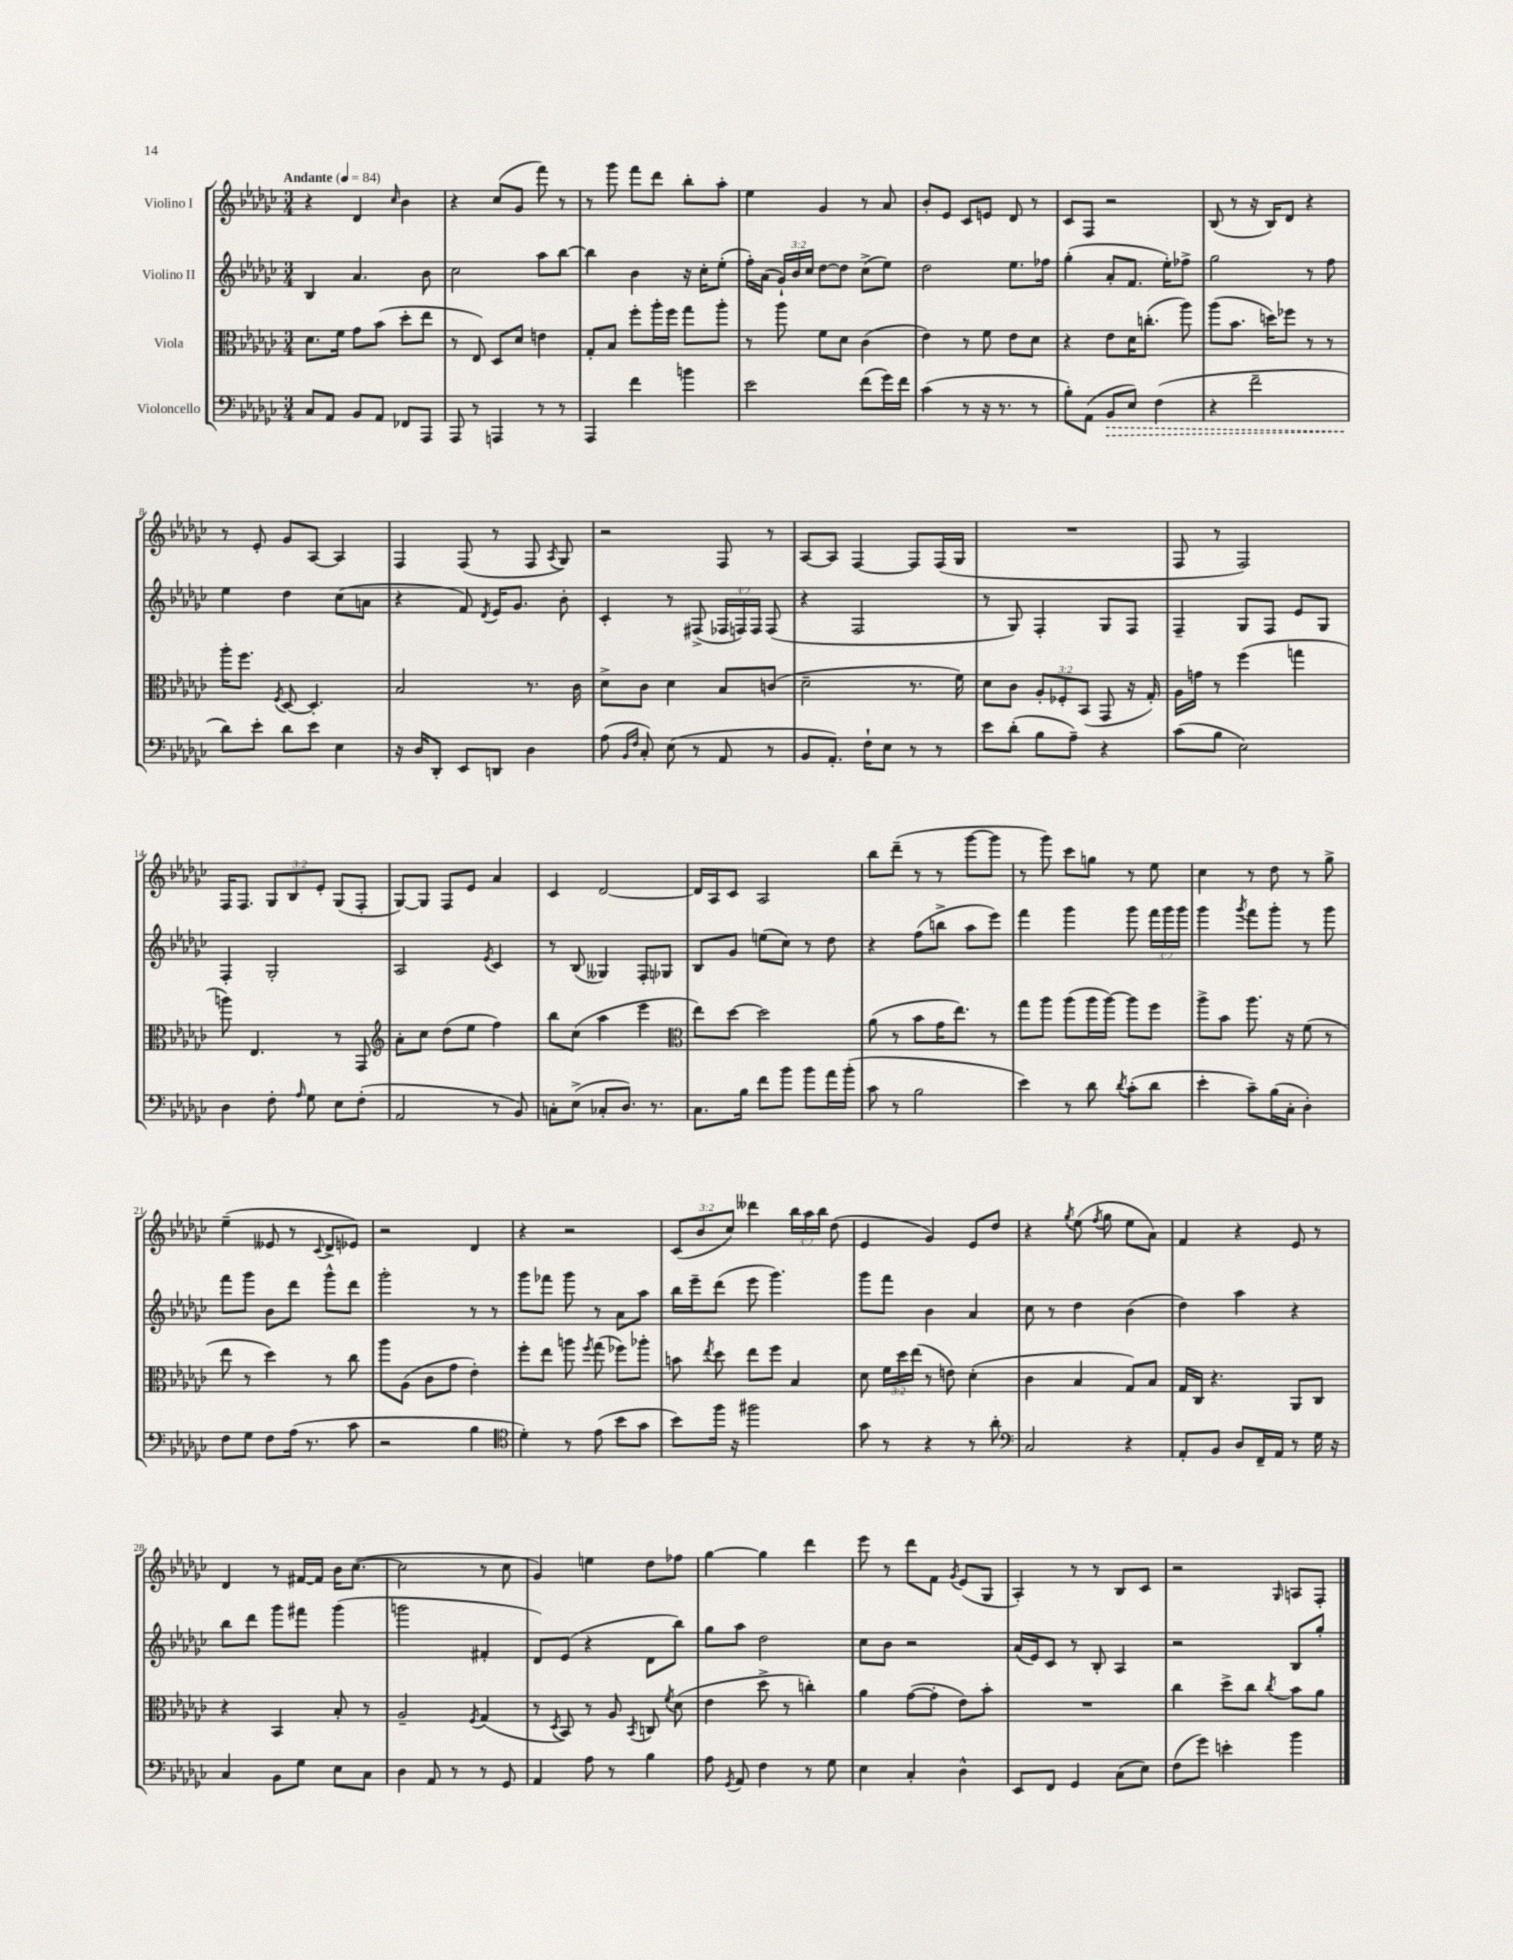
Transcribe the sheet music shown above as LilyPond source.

<<
\new StaffGroup <<
\new Staff = "s0" \with { instrumentName = "Violino I" } {
    \clef treble \key ges \major \numericTimeSignature \time 3/4 \override Staff.TupletNumber.text = #tuplet-number::calc-fraction-text \tempo "Andante" 4 = 84
    \autoBeamOff r4 des'4 \grace { ces''16 } bes'4 |
    r4 ces''8[( ges'8] f'''8) r8 |
    r8 ges'''8 f'''8[ des'''8] bes''8[-. aes''8]-. |
    ees''4 ges'4 r8 aes'8 |
    bes'8[-. ees'8] ces'8[ e'8] des'8 r8 |
    ces'8[ f8] r2 |
    bes8( r8 r16 bes16[) des'8] r4 |
    r8 ees'8-. ges'8[ aes8]~ aes4 |
    f4 f8( r8 f8 \acciaccatura { aes8 } ges8) |
    r2 f8 r8 |
    aes8[~ aes8] f4~ f8[ f16( ges16] |
    R2. |
    f8 r8 f2) |
    f16[ f8.] \tuplet 3/2 { ges8[ bes8 ees'8]-. } ges8[( f8]-. |
    ges8[~) ges8] f8[ ees'8] aes'4 |
    ces'4 des'2~ |
    des'16[ aes16 ces'8] aes2 |
    bes''8[ des'''8]--( r8 r8 ges'''8[~ ges'''8] |
    r8 ges'''8) ces'''8[ g''8] r8 ees''8 |
    ces''4 r8 des''8 r8 ges''8-> |
    ees''4--( eeses'8 r8 \appoggiatura { ces'8 } des'8[-> ees'8]) |
    r2 des'4 |
    r4 r2 |
    \tuplet 3/2 { ces'8[( bes'8 ces''8]) } deses'''4 \tuplet 3/2 { bes''16[ aes''16 bes''16] } des''8( |
    ees'4 ges'4) ees'8[ des''8] |
    r4 \acciaccatura { ges''8 } ees''8( \acciaccatura { f''8 } ges''8 ees''8[ aes'8]) |
    f'4 r4 ees'8 r8 |
    des'4 r8 fis'16[~ fis'16] bes'16[ ces''8.]~( |
    ces''2 r8 ces''8 |
    ges'4) e''4 des''8[ fes''8] |
    ges''4~ ges''4 des'''4 |
    ees'''8 r8 des'''8[ f'8] \acciaccatura { ges'8 } ees'8[( ges8] |
    aes4-.) r8 r8 bes8[ ces'8] |
    r2 \grace { ges16 } a8[ f8]-. \bar "|." |
}
\new Staff = "s1" \with { instrumentName = "Violino II" } {
    \clef treble \key ges \major \numericTimeSignature \time 3/4 \override Staff.TupletNumber.text = #tuplet-number::calc-fraction-text
    \autoBeamOff bes4 aes'4. bes'8 |
    ces''2 aes''8[ bes''8]~ |
    bes''4 bes'4 r16 ces''16[-. ees''8]-.( |
    f''16[-.) aes'16]( \tuplet 3/2 { ges'16[-!) bes'16 ces''16] } des''8[~ des''8] ces''8[->( ees''8]) |
    des''2 ees''8.[ fes''16] |
    ges''4-.( aes'8[-. f'8.] ees''16[-.) fes''8]-> |
    ges''2 r8 f''8 |
    ees''4 des''4 ces''8[( a'8] |
    r4 f'8) \acciaccatura { des'8 } ees'16[ ges'8.] bes'8-. |
    ces'4-. r8 fis8->( \tuplet 3/2 { fes16[ f16) f16] } f8( |
    r4 f2 |
    r8 ges8) f4-. ges8[ f8] |
    f4-- ges8[ f8] ees'8[ ges8] |
    f4-. ges2-. |
    aes2 \acciaccatura { ees'8 } ces'4 |
    r8 bes8( geses4) f8[-. ges8] |
    bes8[ ges'8] e''8[( ces''8]) r8 des''8 |
    r4 f''8[( b''8]-> aes''8[ ees'''8]) |
    f'''4 ges'''4 ges'''8 \tuplet 3/2 { f'''16[ ges'''16 ges'''16] } |
    ges'''4 \acciaccatura { ges'''8 } f'''8[ ges'''8]-. r8 ges'''8 |
    f'''8[ ges'''8] bes'8[ des'''8] ges'''8[-^ des'''8] |
    ges'''2-. r8 r8 |
    ges'''8[ fes'''8] ges'''8 r8 aes'8[ aes''8] |
    bes''16[ ees'''16-- des'''8]( ees'''8 ges'''4.) |
    ges'''8[ f'''8] bes'4 aes'4 |
    ces''8 r8 des''4 bes'4( |
    des''4) aes''4 r4 |
    bes''8[ des'''8] ges'''8[ fis'''8] ges'''4( |
    g'''2 fis'4-. |
    des'8[) ees'8]( r4 des'8[ bes''8]) |
    ges''8[ aes''8] des''2 |
    ces''8[ bes'8] r2 |
    aes'16[( ees'16) ces'8] r8 bes8-. aes4 |
    r2 bes8[ ges''8]-. \bar "|." |
}
\new Staff = "s2" \with { instrumentName = "Viola" } {
    \clef alto \key ges \major \numericTimeSignature \time 3/4 \override Staff.TupletNumber.text = #tuplet-number::calc-fraction-text
    \autoBeamOff des'8.[ f'16] ges'8[ bes'8]( des''8[-. ees''8] |
    r8 ees8) des8[ des'8] e'4 |
    ges8[-. bes8] f''8[-. aes''16-. f''16] ges''8[ aes''8]-. |
    r8 aes''8 f'8[ des'8] ces'4( |
    ees'4) r8 f'8 ees'8[ des'8] |
    r4 ees'8[ des'16 c''8.]-.( aes''8) |
    aes''8[( bes'8.] d''16[) fes''8] r8 r8 |
    aes''16[-. f''8.] \acciaccatura { f8 } des8~ des4.-. |
    bes2 r8. ces'16 |
    des'8[-> ces'8] des'4 bes8[ c'8]( |
    des'2-- r8. f'16) |
    des'8[ ces'8] \tuplet 3/2 { aes8[-. fes8-. bes,8]( } ges,8 r16 ges16-.) |
    aes16[ g'16] r8 f''4( g''4 |
    a''8) ees4. r8 ges,8 |
    \clef treble aes'8[-. ces''8] des''8[( ees''8] f''4) |
    bes''8[ ces''8]( aes''4 ees'''4 |
    \clef alto ees''8[) des''8]~ des''2 |
    aes'8( r8 bes'8[ ges'16 ees''8.]) r8 |
    ges''8[ aes''8] aes''8[( aes''16 aes''16]~) aes''8[ f''8] |
    aes''8[-> bes'8] aes''8. r16 f'8( r8 |
    ees''8 r8 des''4) r8 ces''8 |
    aes''8[ aes8]( ces'8[ ges'8] ees'4-.) |
    f''8[-. ees''8] a''8 \acciaccatura { f''8 } ges''8( fes''8[) aes''8]-. |
    b'8 \acciaccatura { ees''8 } des''8 ees''8[ f''8] bes4 |
    des'8 \tuplet 3/2 { f'16[ des''16 ees''16]( } r8 e'8) des'4-.( |
    ces'4 bes4 ges8[) bes8] |
    ges16[ ces16] r4. aes,8[ ces8] |
    r4 bes,4 bes8-. r8 |
    aes2-- \acciaccatura { f8 } ges4( |
    r8 \acciaccatura { des8 } bes,8) r8 aes8 \acciaccatura { bes,8 } c8 \acciaccatura { f'8 } des'8( |
    ees'4 des''8-> r8 c''4-.) |
    aes'4 ges'8[~( ges'8]-. ees'8[) bes'8]-. |
    R2. |
    ces''4 des''8[-> ces''8] \acciaccatura { ces''8 } bes'8[ aes'8] \bar "|." |
}
\new Staff = "s3" \with { instrumentName = "Violoncello" } {
    \clef bass \key ges \major \numericTimeSignature \time 3/4
    \autoBeamOff ces8[ aes,8] bes,8[ aes,8] fes,8[ aes,,8] |
    aes,,8 r8 a,,4 r8 r8 |
    aes,,4 f'4 b'4 |
    ees'2 f'8[( ges'16) f'16] |
    ces'4( r8 r16 r8. r8 |
    bes8[-.) aes,8]( \once \override Hairpin.style = #'dashed-line bes,8[\> ees8]) f4( |
    r4 f'2-- |
    des'8[\!) ees'8]-. des'8[ ees'8] ees4 |
    r16 des16[ des,8]-. ees,8[ d,8] des4 |
    aes8( \grace { bes,16[ f16] } ces8-.) ees8( r8 aes,8 r8 |
    bes,8[ aes,8.]-.) f16[-! ees8] r8 r8 |
    ees'8[ des'8]-.( bes8[ aes8]--) r4 |
    ces'8[( bes8] ees2) |
    des4 f8-. \grace { aes16 } ges8 ees8[ f8]-.( |
    aes,2 r8 bes,8) |
    c8[-. ees8]->( ces8[-. des8.]) r8. |
    ces8.[ bes16] f'8[ bes'8] bes'8[ aes'16 bes'16]-.( |
    ces'8 r8 bes2 |
    ees'4) r8 des'8 \acciaccatura { des'8 } ces'8[-.( des'8] |
    ees'4-. ces'8[--) bes16( ces16]-. des4-.) |
    f8[ ges8] f8[ aes16]( r8. ces'8 |
    r2 bes4 |
    \clef tenor des'4-.) r8 ees'8( bes'8[ ges'8] |
    bes'8[) f''16] r16 fis''2 |
    ges'8 r8 r4 r8 aes'8-. |
    \clef bass ces2 r4 |
    aes,8[-. bes,8] des8[ f,16-- aes,16] r8 ges16 r16 |
    ces4 bes,8[ ges8] ees8[ ces8] |
    des4 aes,8 r8 r8 ges,8 |
    aes,4 aes8 r8 bes4 |
    aes8 \acciaccatura { ges,8 } aes,8 f4 r8 ges8 |
    ees4 ces4-. des4-^ |
    ees,8[ f,8] ges,4 ces8[( ees8]) |
    f8[( ges'8]) e'4-. bes'4 \bar "|." |
}
>>
>>
